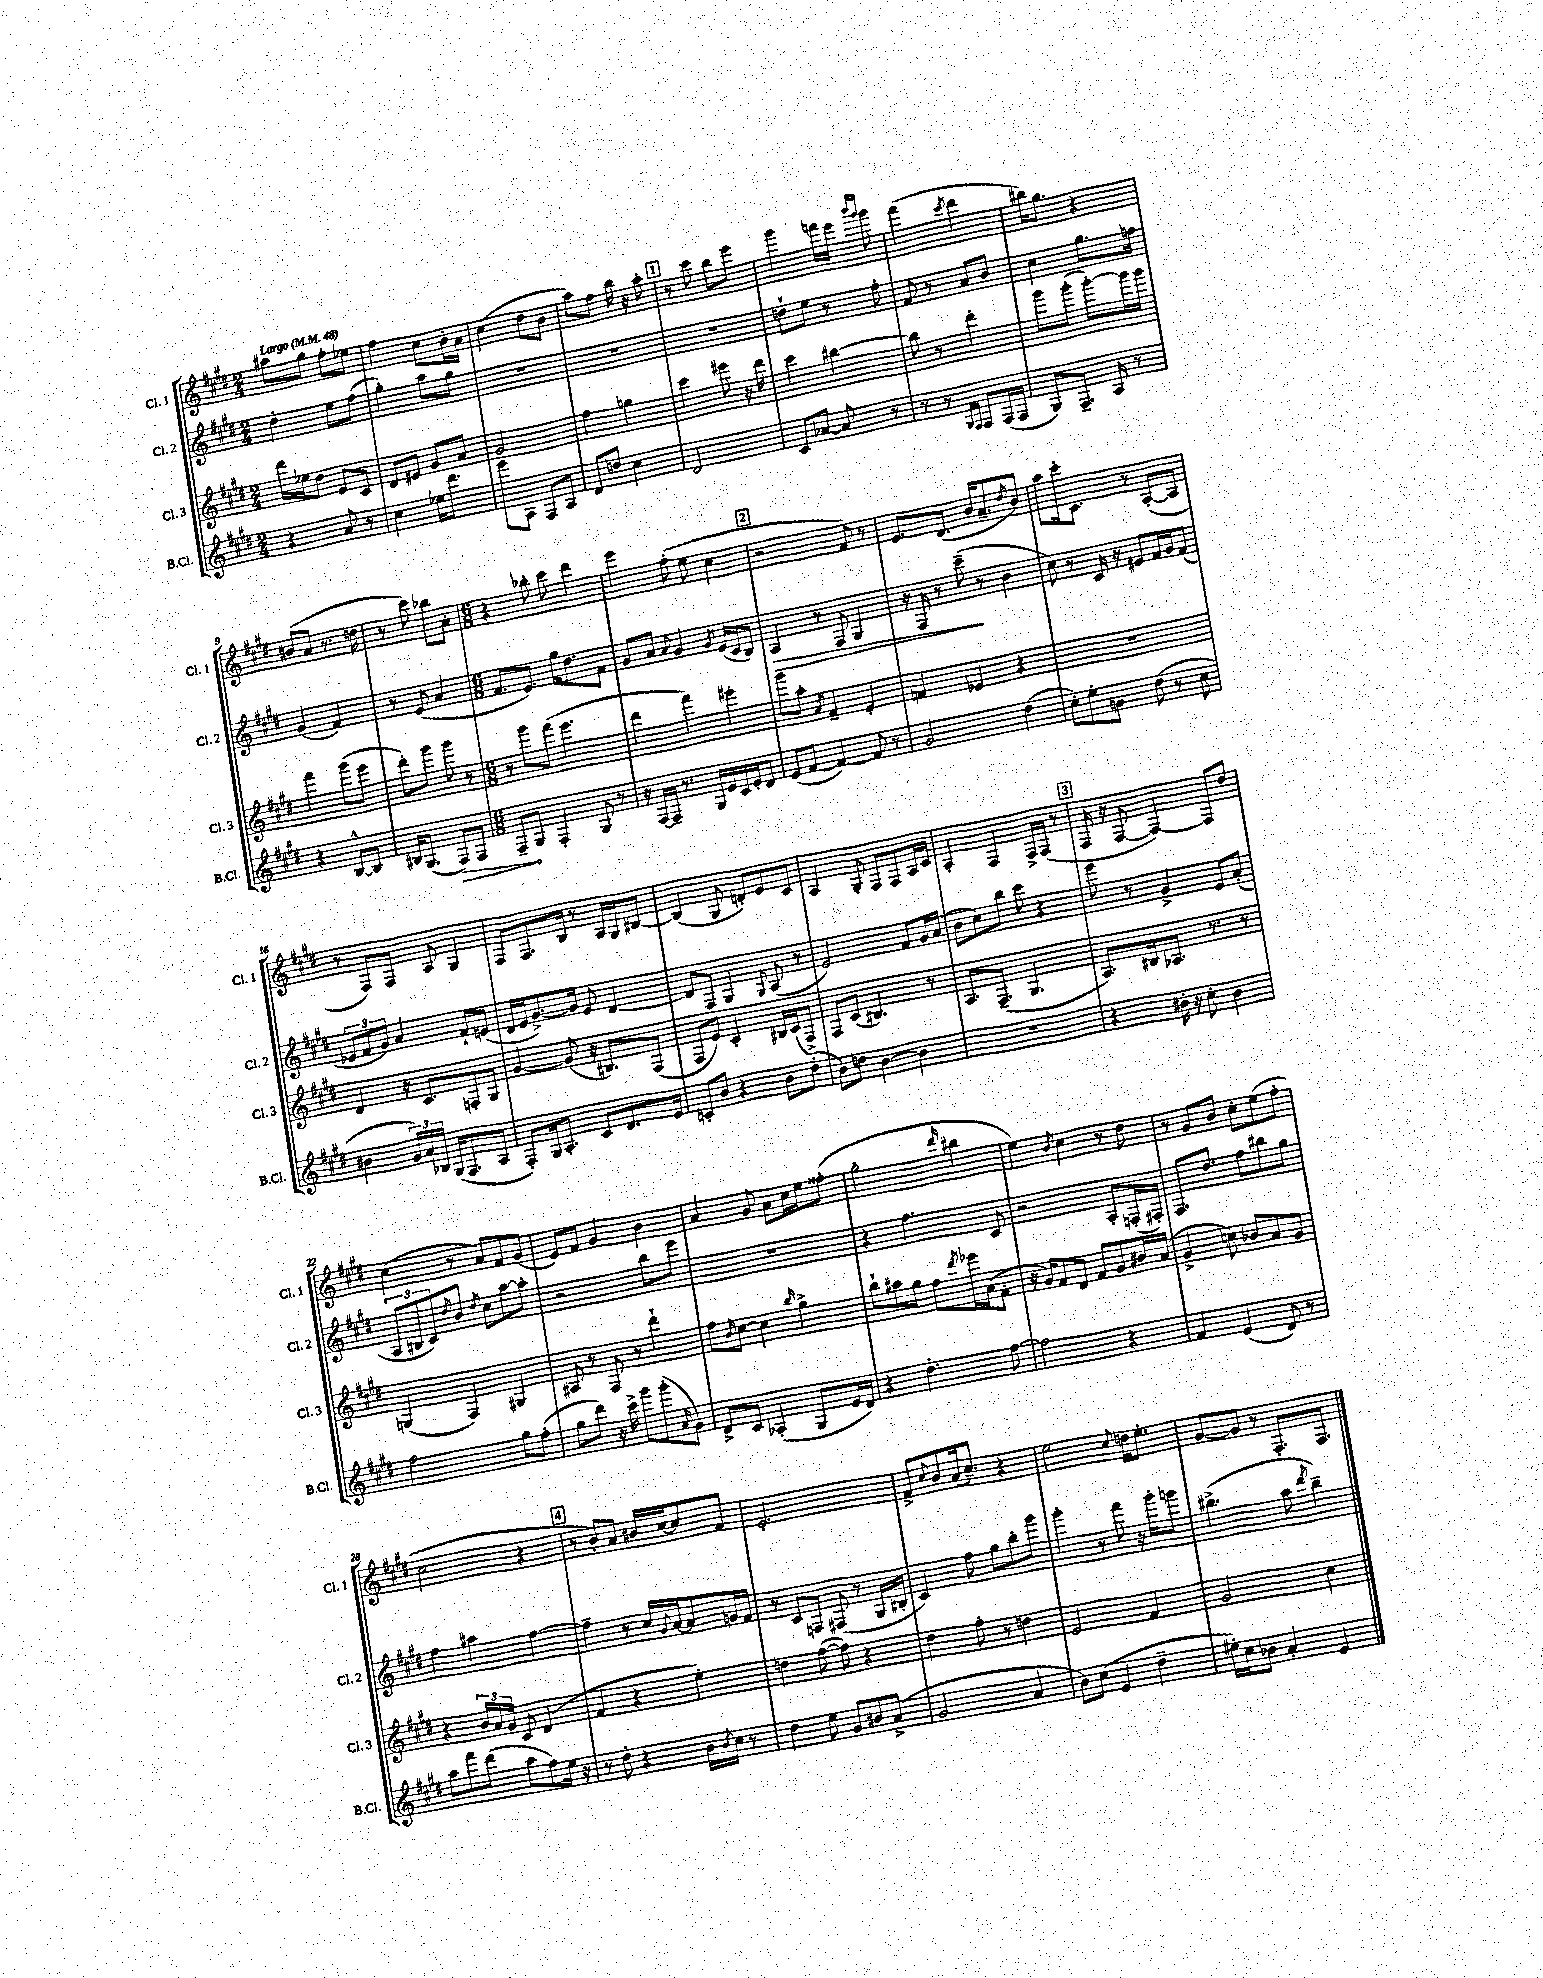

**kern	**dynam	**kern	**kern	**dynam	**kern
*part4	*part4	*part3	*part2	*part2	*part1
*staff4	*staff4	*staff3	*staff2	*staff2	*staff1
*I"B.Cl.	*	*I"Cl. 3	*I"Cl. 2	*	*I"Cl. 1
*I'B.Cl.	*	*I'Cl. 3	*I'Cl. 2	*	*I'Cl. 1
*clefG2	*	*clefG2	*clefG2	*	*clefG2
*k[f#c#g#d#]	*	*k[f#c#g#d#]	*k[f#c#g#d#]	*	*k[f#c#g#d#]
*M2/4	*	*M2/4	*M2/4	*	*M2/4
*MM48	*	*MM48	*MM48	*	*MM48
=1	=1	=1	=1	=1	=1
!	!	!	!	!	!LO:TX:a:B:t=Largo
4r	.	16ddd#\LL	4dd#'\	.	8aa#X\L
.	.	16ee-X\J	.	.	.
.	.	8dd#\J	.	.	8gg#\J
8a/	.	8e/L	8ee\L	.	8ff#'\L
8r	.	8c#/J	(8ff#\J	.	8ee-X\J
=2	=2	=2	=2	=2	=2
4cc#\	.	8d#/L	4gg#'\)	.	4ff#\
.	.	8e#X/J	.	.	.
16ee-X\KL	.	8g#/L	8aa\L	.	8cc#\L
8.ddd#\J	.	.	.	.	.
.	.	8a/J	8gg#\J	.	16b'\L
.	.	.	.	.	16a\JJ
=3	=3	=3	=3	=3	=3
8eee\L	.	2g#/	2r	.	(4cc#\
8A\J	.	.	.	.	.
8F#/L	.	.	.	.	8dd#\L
8A/J	.	.	.	.	8b\J
=4	=4	=4	=4	=4	=4
8d#/L	.	4ff#\	2r	.	8aa\L)
8ddn/J	.	.	.	.	8ff#\J
4cc#\	.	4ggn\	.	.	16bb\
.	.	.	.	.	16r
.	.	.	.	.	8aa'\
!!LO:REH:place=s1:t=1
=5	=5	=5	=5	=5	=5
2d#/	.	4ccc#\	2r	.	8r
.	.	.	.	.	8ccc#\
.	.	8eee#X\	.	.	8bb\L
.	.	16r	.	.	8eee\J
.	.	16ddd#\	.	.	.
=6	=6	=6	=6	=6	=6
8c#/L	.	4ccc#\	8ddn`\L	.	4ggg#\
[8a-X/J	.	.	8ee\J	.	.
8a-/]	.	[4bb#X\	8r	.	16fffn\LL
.	.	.	.	.	16eee\JJ
.	.	.	.	.	16qqbbb/LL
.	.	.	.	.	16qqggg#/JJ
8r	.	.	8ff#'\	.	8ggg#\
=7	=7	=7	=7	=7	=7
8r	.	8bb#\]	8f#/	.	(4fff#\
8r	.	8r	8r	.	.
16qqG#/LL	.	.	.	.	.
16qqF#/JJ	.	.	.	.	8qccc#/
8F#/L	.	4ddd#'\	8a/L	.	4ddd#\
(16F#/L	.	.	8b/J	.	.
16F#/JJ	.	.	.	.	.
=8	=8	=8	=8	=8	=8
8G#/L)	.	8ggg#\L	4cc#\	.	16bb#X\KL)
.	.	.	.	.	8.gg#\J
8.F#~/J	.	(8ggg#'\J	.	.	.
.	.	[8ggg#'\L)	8.gg#\L	.	4r
16A/	.	.	.	.	.
8r	.	16ggg#\L]	.	.	.
.	.	16ggg#\JJ	16ffn\Jk	.	.
!!LO:LB:g=z
=9	=9	=9	=9	=9	=9
4r	.	4fff#\	(4g#/	.	(8b#X/L
.	.	.	.	.	8a/J
[8B^^/L	.	(8ggg#\L	4f#/)	.	8.r
8B/J]	.	8eee\J	.	.	.
.	.	.	.	.	16ddn\
=10	=10	=10	=10	=10	=10
16B#X/KL	.	8ddd#'\L)	8r	.	8r
(8.G#/J	.	.	.	.	.
.	.	8ggg#\J	(8e/	.	8ccc#\)
!	!LO:HP:b	!	!	!	!
8F#/L)	>	8ggg#\	4a/	.	8bb-X\L
8F#/J	.	8r	.	.	8a'\J
=11	=11	=11	=11	=11	=11
*M6/8	*	*M6/8	*M6/8	*	*M6/8
8F#~/L	.	8r	8.f#/L	.	4r
8G#/J	]	8ggg#\L	.	.	.
.	.	.	8.e/J)	.	.
4F#'/	.	(8fff#\J	.	.	8bb-X'\
.	.	4.eee\	16gg#\KL	.	8ccc#\
.	.	.	8.dd#\	.	.
8G#/	.	.	.	.	4ddd#\
8r	.	.	8f#\J	.	.
=12	=12	=12	=12	=12	=12
16r	.	4ddd#\	8g#/L	.	4eee\
[16F#/LL	.	.	.	.	.
16F#~/JJ]	.	.	8a/J	.	.
8.r	.	.	.	.	.
.	.	.	8qqa/	.	.
.	.	4fff#\)	4g#/	.	(8ff#'\
16G#/LL	.	.	.	.	8ee\
16e/	.	.	.	.	.
.	.	.	8qg#/	.	.
16c#/	.	4eee#X'\	(16e/LL	.	4cc#\
16e'/J	.	.	16c#/J	.	.
8d#/J	.	.	8B/J)	.	.
!!LO:REH:place=s1:t=2
=13	=13	=13	=13	=13	=13
!	!	!	!	!LO:HP:b	!
(8e/L	.	8ggg#\L	4A/	>	2r
[8f#/J	.	8aa'\J	.	.	.
.	.	8qa/	.	.	.
4f#/_)	.	4f#~/	8r	.	.
.	.	.	8F#/	.	.
8f#/]	.	4e'/	4G#/	.	8f#/)
8r	.	.	.	.	8r
=14	=14	=14	=14	=14	=14
2g#/	.	4fn/	16r	.	8.e/L
.	.	.	16F#/	.	.
.	.	.	8r	.	.
.	.	.	.	.	(8.d#/J
.	.	4e-X/	(8ccc#~\	.	.
.	.	.	8r	]	16b/KL
.	.	.	.	.	8.a~/
(4dd#\	.	4r	4b\	.	.
.	.	.	.	.	8qdd#/
.	.	.	.	.	8b/J)
=15	=15	=15	=15	=15	=15
8cc#'\L)	.	2.r	8cc#\)	.	8aa\L
8ee'\	.	.	8r	.	16ccc#'\k
.	.	.	.	.	8.c#\J
8gn\J	.	.	16c#/	.	.
.	.	.	16r	.	.
(8dd#\	.	.	8e#X/L	.	8r
8r	.	.	16f#/L	.	([8A'/L
.	.	.	16g#/J	.	.
8cc#\	.	.	(8f#/J	.	8A/J]
!!LO:LB:g=z
=16	=16	=16	=16	=16	=16
4b#X\	.	4d#/	12e-X/L	.	8r
.	.	.	12f#/	.	.
.	.	.	.	.	8F#/L)
.	.	.	12g#/J)	.	.
24g#/LL)	.	16r	4a/	.	8F#/J
24a/	.	.	.	.	.
.	.	8.c#/L	.	.	.
24B-X/JJ	.	.	.	.	.
(16G#/KL	.	.	.	.	8A/
8.F#/	.	.	.	.	.
.	.	8Fn'/	8f#`/L	.	4G#/
8A/J	.	8G#/J	(8en/J	.	.
=17	=17	=17	=17	=17	=17
8F#'/L)	.	[4g#/	16d#/LL	.	8F#/L
.	.	.	16e/J	.	.
16G#/k	.	.	[8.g#^/)	.	8.F#/
8.A'/J	.	.	.	.	.
.	.	(8g#/]	.	.	.
.	.	.	16g#/Jk]	.	16B/Jk
8c#/L	.	16r	8e/	.	8r
.	.	8.B#X/L)	.	.	.
8.d#/	.	.	[4d#/	.	16A/LL
.	.	.	.	.	16G#/J
.	.	(8F#/J	.	.	[8B#X/J
16e/Jk	.	.	.	.	.
=18	=18	=18	=18	=18	=18
8cn'/L	.	8F#/L	8d#/L]	.	(4B#/]
8b/J	.	8e/J)	8F#/J	.	.
4r	.	4c#'/	4G#/	.	8G#/
.	.	.	.	.	8dn'/L)
.	.	.	8qqG#/	.	.
8b\L	.	16B#X/LL	(8A/	.	8e/
.	.	(16c#/J	.	.	.
(8dd#'\J	.	8F#^/J)	8r	.	8c#/J
=19	=19	=19	=19	=19	=19
8b\L)	.	8F#/L	2e/)	.	4A/
8ddn\J	.	(8c#/J	.	.	.
[4b\	.	4.B#X/)	.	.	8G#'/
.	.	.	.	.	8F#/L
4b\]	.	.	8f#/L	.	8F#/
.	.	8r	16g#/L	.	16A/L
.	.	.	(16a/JJ	.	16c#/JJ
=20	=20	=20	=20	=20	=20
2.r	.	8.A/L	8b\L	.	4A'/
.	.	.	8cc#\)	.	.
.	.	(8.F#~/J	.	.	.
.	.	.	8bb\J	.	4F#/
.	.	4.G#/	8ccc#\	.	.
.	.	.	4r	.	16F#^/LL
.	.	.	.	.	(16F#/JJ
.	.	.	.	.	8r
!!LO:REH:place=s1:t=3
=21	=21	=21	=21	=21	=21
4r	.	8.A/L)	8eee\	.	16F#/
.	.	.	.	.	16r
.	.	.	8r	.	[8F#/
.	.	16B#X/k	.	.	.
16b#X'\	.	8.A-X/J	4g#^/	.	4F#/_)
16r	.	.	.	.	.
8cc#'\	.	.	.	.	.
.	.	8.r	.	.	.
4b#\	.	.	8e/L	.	8F#/L]
.	.	8r	(8a'/J	.	8dd#/J
!!LO:LB:g=z
=22	=22	=22	=22	=22	=22
2ff#\	.	(4Gn/	12A/L	.	(4cc#\
.	.	.	12B#X/	.	.
.	.	.	12c#/)	.	.
.	.	.	8qdd#/	.	.
.	.	4F#/)	8b/J	.	8r
.	.	.	8qdd#/	.	.
.	.	.	8cc#\L	.	8a/L)
8gg#\L	.	4G#X/	[8aa\	.	8f#/
(8ff#'\J	.	.	8aa'\J]	.	(8g#/J
=23	=23	=23	=23	=23	=23
8gg#\L	.	8A#X/	2r	.	8e/L)
8ddd#\J)	.	8r	.	.	8f#/J
16r	.	8F#/	.	.	4g#/
16ccc#^\	.	.	.	.	.
8ggg#\L	.	8r	.	.	.
(8ggg#'\	.	4ddd#`\	8bb\L	.	4b\
16qqa/	.	.	.	.	.
8g#\J)	.	.	8eee\J	.	.
=24	=24	=24	=24	=24	=24
8d#^/L	.	8ff#\L	2.r	.	4a/
.	.	16qqb/	.	.	.
8c#/J	.	[8cc#\J	.	.	.
(4A-X'/	.	4cc#\]	.	.	8g#/
.	.	.	.	.	8a\L
.	.	16qqbb/	.	.	.
8G#/L	.	4gg#^\	.	.	16cc#\L
.	.	.	.	.	16ee\J
16e/L	.	.	.	.	(8ff##X'\J
16d#/JJ)	.	.	.	.	.
=25	=25	=25	=25	=25	=25
4r	.	8bb`\L	4r	.	2gg#'\
.	.	8aa#X\	.	.	.
4.dd#'\	.	8gg#\J	4.ff#\	.	.
.	.	8ff#\L	.	.	.
.	.	8qddd#/	.	.	16qqddd#/
.	.	16eee-X\L	.	.	4bb#X\
.	.	(16a\J	.	.	.
[8ff#\	.	8f#'\J	8c#/	.	.
=26	=26	=26	=26	=26	=26
2ff#\]	.	16r	2r	.	4ee\)
.	.	16g#/KL)	.	.	.
.	.	8f#/	.	.	.
.	.	.	.	.	8qb/
.	.	8d#/J	.	.	4cc#\
.	.	8f#/L	.	.	.
4r	.	8g#/	8A'/L	.	8r
.	.	16b#X/L	(16Fn'/L	.	8dd#\
.	.	(16a/JJ	16F#X'/JJ)	.	.
=27	=27	=27	=27	=27	=27
4f#/	.	4g#^/	8.F#/L	.	8r
.	.	.	.	.	8g#/L
.	.	.	8.dd#/J	.	.
(4e/	.	8ccn\)	.	.	8b/J
.	.	8b-X/L	8ff#\L	.	8cc#'\L
8d#/)	.	8a/	8bb#X\	.	(8ee\
8r	.	8g#/J	8gg#\J	.	8ff#'\J
!!LO:LB:g=z
=28	=28	=28	=28	=28	=28
8aa\L	.	4r	4ff#\	.	2cc#\
8fff#\	.	.	.	.	.
(8ddd#\J	.	24b/LL	4aa#X\	.	.
.	.	24a/	.	.	.
.	.	24g#/JJ	.	.	.
8aa\L	.	8c#/	.	.	.
8ff#\)	.	(4d#/	[4ff#\	.	4r
16ee\Jk	.	.	.	.	.
16r	.	.	.	.	.
!!LO:REH:place=s1:t=4
=29	=29	=29	=29	=29	=29
8r	.	4f#/	4ff#~\]	.	8r
8dd#'\	.	.	.	.	8b'/L)
4r	.	4r	8r	.	8a/J
.	.	.	16cc#/LL	.	16b#X/LL
.	.	.	8qqg#/	.	.
.	.	.	[16a/J	.	[16cc#/J
16b\LL	.	4ee'\)	8a/]	.	8cc#/]
8qb/	.	.	.	.	.
16cc#\JJ	.	.	.	.	.
8r	.	.	16gn/L	.	8f#/J
.	.	.	16f#/JJ	.	.
=30	=30	=30	=30	=30	=30
4dd#\	.	4ddn\	8r	.	2.e'/
.	.	.	8c#/L	.	.
8ee\	.	([8ff#\	8Fn/J	.	.
8g#/L	.	8ff#\])	(8F#X/	.	.
8b#X/	.	4r	8r	.	.
(8a^/J	.	.	16G#/LL	.	.
.	.	.	16B#X'/JJ	.	.
=31	=31	=31	=31	=31	=31
2g#/	.	4dd#\	4c#/)	.	8f#^/L
.	.	.	.	.	8qqcc#/
.	.	.	.	.	8b/
.	.	8ff#'\	8ff#\	.	(16a/k
.	.	.	.	.	8.cc#~/J)
.	.	8r	8gg#\L	.	.
4a/	.	4ddn\	8bb'\	.	4r
.	.	.	8ggg#\J	.	.
=32	=32	=32	=32	=32	=32
8b\L)	.	2e/	4ggg#'\	.	2ee\
(8cc#\J	.	.	.	.	.
4e/	.	.	8r	.	.
.	.	.	8fff#\	.	.
.	.	.	.	.	8qqcc#/
4dd#~\	.	4f#/	16r	.	16ddn\KL
.	.	.	16ggg#'\KL	.	8.ee'\J
.	.	.	8gggn\J	.	.
=33	=33	=33	=33	=33	=33
16ee#X'\LL)	.	2g#/	(4.bb#X^\	.	[8g#/L
16cc#\J	.	.	.	.	.
8b-X\J	.	.	.	.	8g#/J]
4a'/	.	.	.	.	8r
.	.	.	8aa\	.	8.F#'/L
.	.	.	8qddd#/	.	.
4e/	.	4cc#\	4bb#~\)	.	.
.	.	.	.	.	8.F#/J
==	==	==	==	==	==
*-	*-	*-	*-	*-	*-
